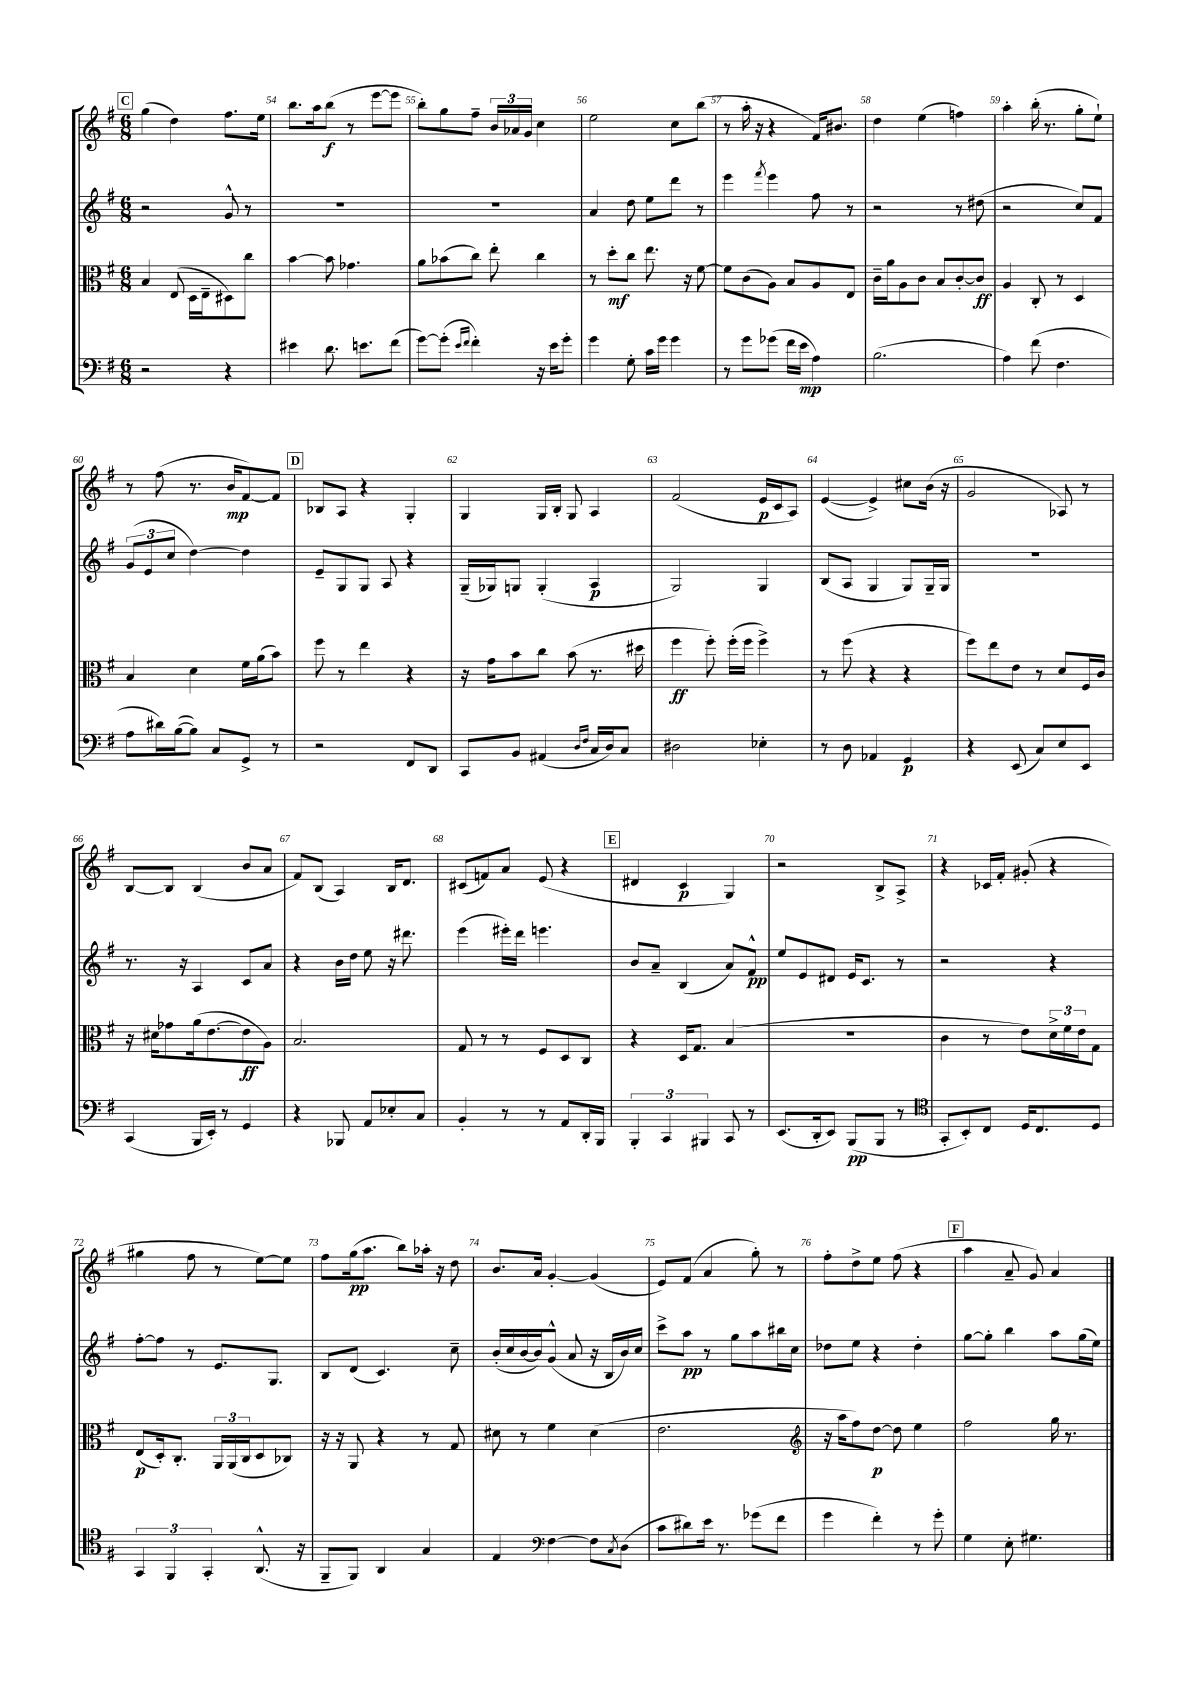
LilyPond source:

<<
\new StaffGroup <<
\new Staff = "s0" {
    \clef treble \key g \major \numericTimeSignature \time 6/8
    \mark \markup { \box "C" } g''4( d''4) fis''8. e''16 |
    b''8. a''16 b''8\f( r8 e'''8~ e'''8 |
    b''8-.) g''8 fis''8-- \tuplet 3/2 { b'16 aes'16 g'16 } c''4 |
    e''2 c''8 b''8( |
    r8 a''16-. r16 r4 fis'16) bis'8. |
    d''4 e''4( f''4) |
    a''4-. b''16-.( r8. g''8-. e''8-!) |
    r8 fis''8( r8. b'16\mp fis'8~) fis'8 |
    \mark \markup { \box "D" } bes8 a8 r4 g4-. |
    g4 g16 b16-. g8 a4 |
    fis'2( e'16\p c'16 a8) |
    e'4~( e'4->) cis''8 b'16( r16 |
    g'2 aes8) r8 |
    b8~ b8 b4( b'8 a'8 |
    fis'8) b8( a4) b16 d'8. |
    cis'8( f'8) a'8 e'8( r4 |
    \mark \markup { \box "E" } dis'4 c'4\p g4) |
    r2 b8-> a8-> |
    r4 ces'16 fis'16-. gis'8-.( r4 |
    gis''4 fis''8 r8 e''8~) e''8 |
    fis''8 g''16\pp( a''8. b''8) aes''16-. r16 d''8 |
    b'8. a'16 g'4~-. g'4( |
    e'8) fis'8( a'4 g''8-.) r8 |
    fis''8-. d''8-> e''8 fis''8( r4 |
    \mark \markup { \box "F" } a''4 a'8-- g'8) a'4 \bar "|." |
}
\new Staff = "s1" {
    \clef treble \key g \major \numericTimeSignature \time 6/8
    \mark \markup { \box "C" } r2 g'8-^ r8 |
    R2. |
    R2. |
    a'4 d''8 e''8 d'''8 r8 |
    e'''4 \acciaccatura { fis'''8 } e'''4 fis''8 r8 |
    r2 r8 dis''8( |
    r2 c''8) fis'8 |
    \tuplet 3/2 { g'8( e'8 c''8 } d''4~) d''4 |
    \mark \markup { \box "D" } e'8-- g8 g8 a8 r4 |
    g16--( ges16) g8 g4-.( a4\p |
    g2) g4 |
    b8( a8 g4 g8) g16-- g16 |
    R2. |
    r8. r16 a4 c'8 a'8 |
    r4 b'16 d''16 e''8 r16 dis'''8. |
    e'''4( eis'''16-.) d'''16 e'''4. |
    \mark \markup { \box "E" } b'8 a'8-- b4( a'8) fis'8-^\pp |
    e''8 e'8 dis'8 e'16 c'8. r8 |
    r2 r4 |
    fis''8~-. fis''8 r8 e'8. g8. |
    b8 d'8( c'4.) c''8-- |
    b'16-.( c''16 b'16~ b'16) g'8-^( a'8 r16 b16 b'16) c''16 |
    c'''8-> a''8\pp r8 g''8 a''8 bis''16 c''16 |
    des''8 e''8 r4 des''4-. |
    \mark \markup { \box "F" } g''8~ g''8-. b''4 a''8 g''16( e''16) \bar "|." |
}
\new Staff = "s2" {
    \clef alto \key g \major \numericTimeSignature \time 6/8
    \mark \markup { \box "C" } b4 e8( d16 e16-- dis8) c''8 |
    b'4~ b'8 ges'4. |
    a'8 bes'8( c''8) e''8-. c''4 |
    r8 d''8-.\mf c''8 e''8. r16 fis'8~ |
    fis'8 c'8( a8) b8 a8 e8 |
    c'16-- a'16 a8 c'8 b8 c'8~-. c'8\ff |
    a4 c8-. r8 d4 |
    b4 d'4 fis'16 a'16( b'8) |
    \mark \markup { \box "D" } fis''8 r8 e''4 r4 |
    r16 g'16 b'8 c''8 b'8( r8. dis''16 |
    fis''4\ff fis''8-.) fis''16-.( fis''16 fis''4->) |
    r8 fis''8( r4 r4 |
    fis''8) e''8 e'8 r8 d'8 fis16 c'16 |
    r16 dis'16 ges'8 a'16( e'8.~ e'8\ff a8) |
    b2. |
    g8 r8 r8 fis8 d8 c8 |
    \mark \markup { \box "E" } r4 d16 g8. b4( |
    R2. |
    c'4 r8 e'8) \tuplet 3/2 { d'16-> fis'16 e'16 } g8 |
    e8\p( d16-.) c8.-. \tuplet 3/2 { a,16 a,16( c16 } d8 ces8) |
    r16 r16 a,8 r4 r8 g8 |
    dis'8 r8 fis'4 dis'4( |
    e'2. |
    \clef treble r16 a''16 fis''8) d''8~\p d''8 e''4 |
    \mark \markup { \box "F" } fis''2 g''16 r8. \bar "|." |
}
\new Staff = "s3" {
    \clef bass \key g \major \numericTimeSignature \time 6/8
    \mark \markup { \box "C" } r2 r4 |
    eis'4 d'8. e'8. fis'8( |
    g'8~) g'8-.( \grace { e'16 fis'16 } fis'4-.) r16 e'16 g'8-. |
    g'4 g8-. c'16 g'16 g'4 |
    r8 g'8 ges'8( fis'16 e'16\mp a4) |
    b2.( |
    a4) fis'8( fis4. |
    a8 dis'16) b16~( b8) c8 g,8-> r8 |
    \mark \markup { \box "D" } r2 fis,8 d,8 |
    c,8 b,8 ais,4( \grace { d16 fis16 } c16 d16) c8 |
    dis2 ees4-. |
    r8 d8 aes,4 g,4\p |
    r4 e,8( c8) e8 e,8 |
    c,4( b,,16 e,16-.) r8 g,4 |
    r4 bes,,8 a,8 ees8-. c8 |
    b,4-. r8 r8 a,8 d,16-. b,,16 |
    \mark \markup { \box "E" } \tuplet 3/2 { b,,4-. c,4 bis,,4 } c,8 r8 |
    e,8.( d,16-. e,8) b,,8\pp( b,,8 r8 |
    \clef tenor g,8-. b,8-.) c8 d16 c8. d8 |
    \tuplet 3/2 { g,4 fis,4 g,4-. } a,8.-^( r16 |
    fis,8-- fis,8) a,4 g4 |
    e4 \clef bass fis4~ fis8 \acciaccatura { c8 } d8( |
    c'8 dis'8) e'16 r8. ges'8( fis'8 |
    g'4 fis'4-.) r8 g'8-. |
    \mark \markup { \box "F" } g4 e8-. gis4. \bar "|." |
}
>>
>>
\layout { \context { \Score currentBarNumber = #53 \override BarNumber.break-visibility = ##(#f #t #t) barNumberVisibility = #all-bar-numbers-visible } }
